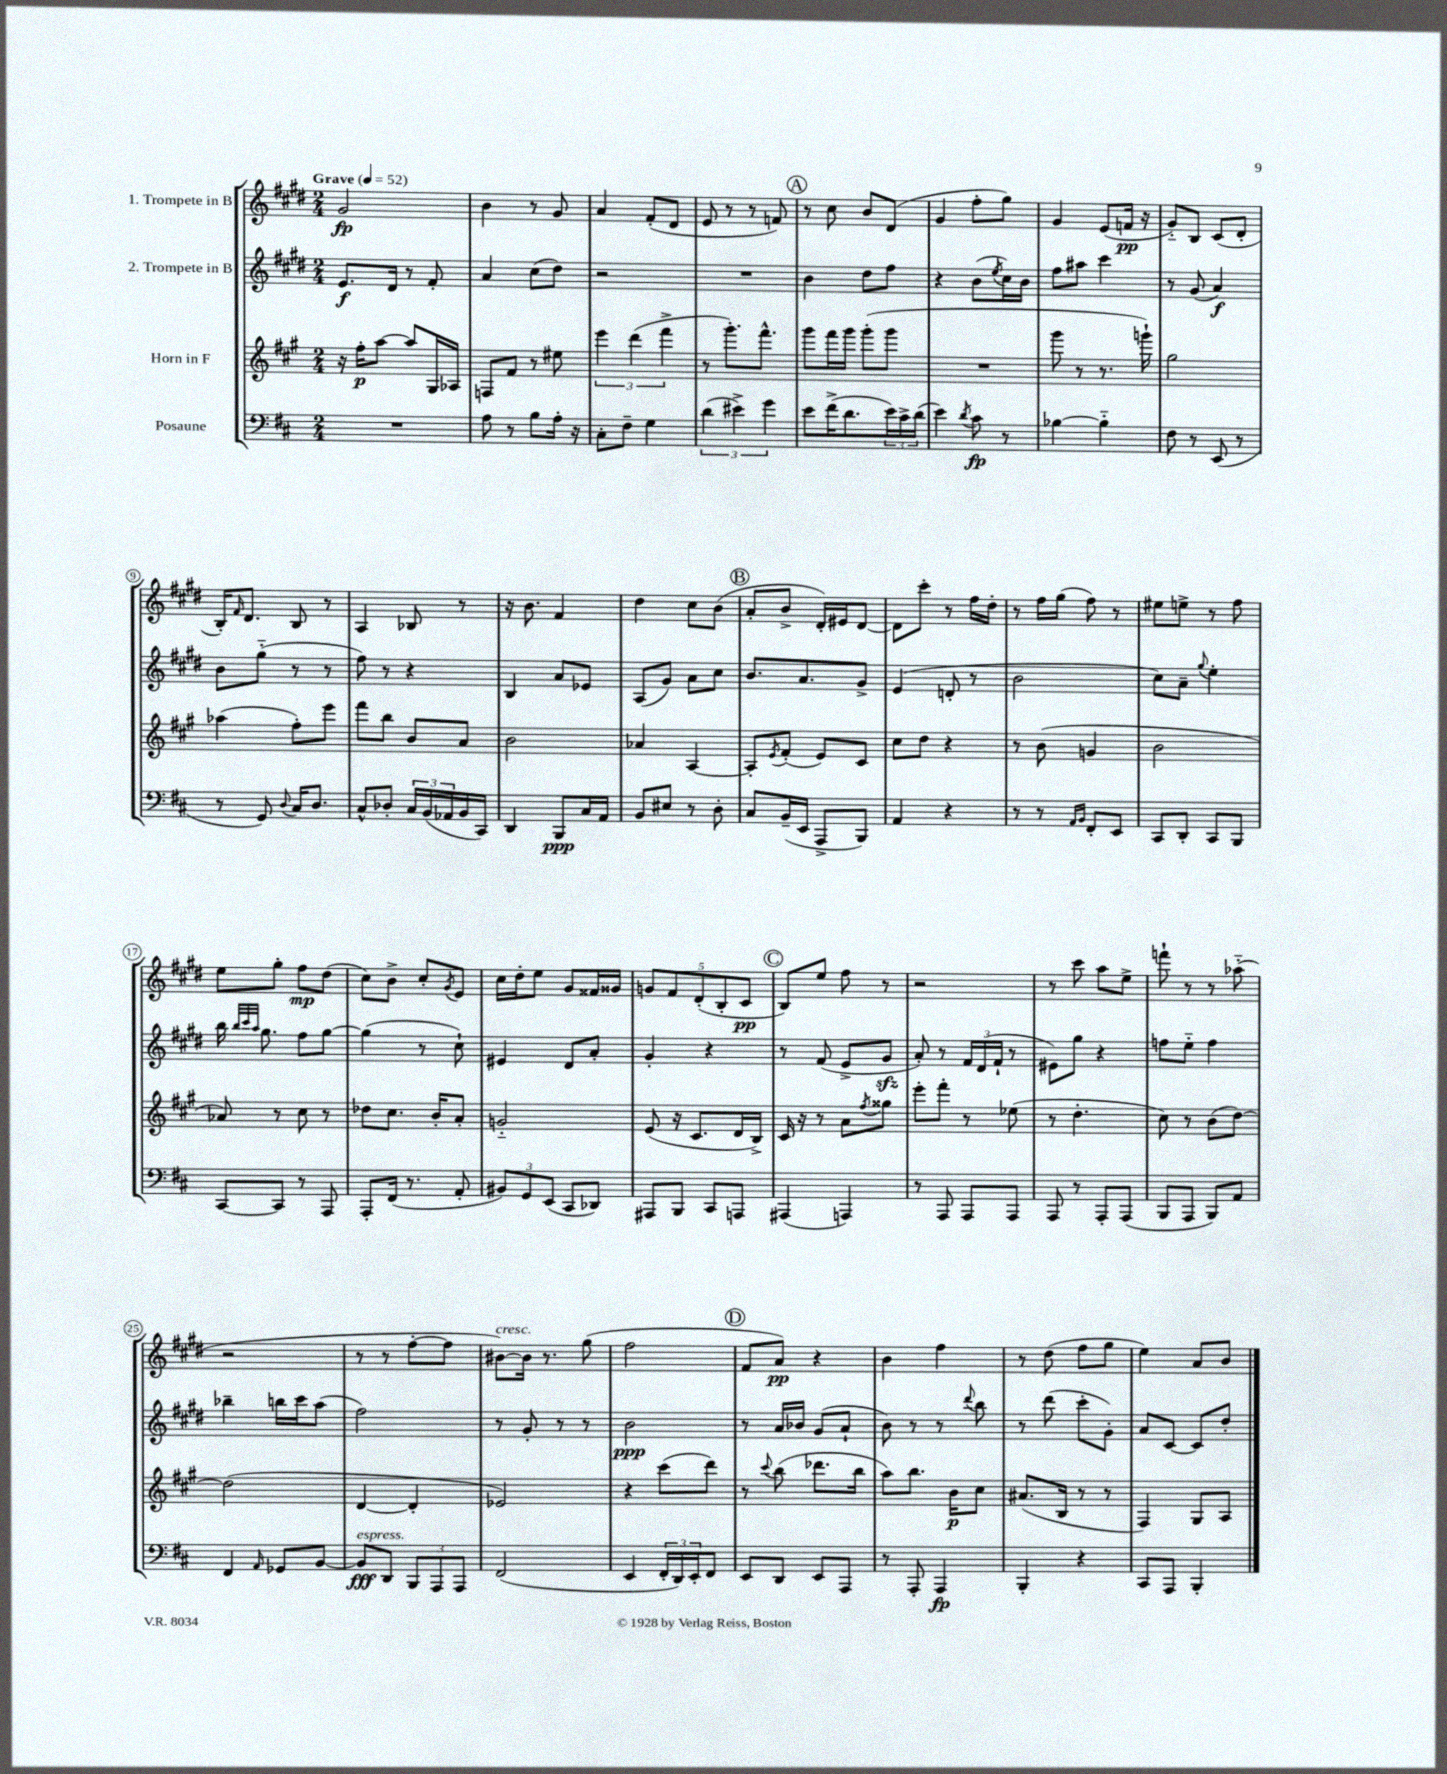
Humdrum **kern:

**kern	**kern	**kern	**kern
*staff4	*staff3	*staff2	*staff1
*clefF4	*clefG2	*clefG2	*clefG2
*k[f#c#]	*k[f#c#g#]	*k[f#c#g#d#]	*k[f#c#g#d#]
*M2/4	*M2/4	*M2/4	*M2/4
*MM52	*MM52	*MM52	*MM52
2r	16r	8.e	2g#
.	16ff#'	.	.
.	[8aa	.	.
.	.	16d#	.
.	8aa]	8r	.
.	16G#	8f#'	.
.	16A-	.	.
=	=	=	=
8A	8F	4a	4b
8r	8f#	.	.
8B	8r	(8cc#	8r
16A'	8ee#	8dd#)	8g#
16r	.	.	.
=	=	=	=
8C#'	6eee	2r	4a
8F#~	.	.	.
.	(6ddd	.	.
4G	.	.	(8f#'
.	6fff#^	.	.
.	.	.	8d#
=	=	=	=
(6d	8r	2r	8e
.	8.ggg#')	.	8r
6e#^)	.	.	.
.	.	.	8r
.	8.fff#^^	.	.
6g	.	.	.
.	.	.	8f)
=	=	=	=
8e	8ggg#	4b	8r
(16f#^	16fff#	.	8cc#
8.d	16ggg#	.	.
.	(8ggg#'	8dd#	8b
24e)	8ggg#	8ff#	(8d#
24c#^	.	.	.
(24d	.	.	.
=	=	=	=
4e)	2r	4r	4g#
8qd	.	.	.
8c#	.	(8b	8ff#'
.	.	8qee	.
8r	.	16cc#)	8gg#)
.	.	16b	.
=	=	=	=
[4B-	8ggg#	8ff#	4g#
.	8r	8aa#	.
4B-'~]	8.r	4ccc#	(8e
.	.	.	16f
.	16ggg`)	.	16r
=	=	=	=
8F#	2gg#	8r	8g#'~)
8r	.	(8g#	8B
(8EE	.	4a)	(8c#
8r	.	.	8d#'
=	=	=	=
8r	(4aa-	8b	16B')
.	.	.	16qqf#
.	.	.	8.d#
8GG)	.	(8gg#'~	.
8qqD	.	.	.
16C#	8ff#')	8r	8B
8.D	.	.	.
.	8eee	8r	8r
=	=	=	=
8C#^^	8fff#	8ff#)	4A
8D-'	8bb	8r	.
24C#	8b	4r	8B-
(24BB	.	.	.
24AA-	.	.	.
16BB	8a	.	8r
16CC#)	.	.	.
=	=	=	=
4DD	2b	4B	16r
.	.	.	8.b
8BBB	.	8a	4f#
16C#	.	8e-	.
16AA	.	.	.
=	=	=	=
8BB	4a-	(8A	4dd#
8E#	.	8g#)	.
8r	[4A	8a	8cc#
8D'	.	8cc#	(8b
=	=	=	=
8C#	8A']	8.b	8a'
.	8qe	.	.
(16BB~	(8f#'	.	8b^
16EE	.	8.a	.
8AAA^	8e)	.	16d#')
.	.	.	16e#
8BBB)	8c#	8g#^	[8d#
=	=	=	=
4AA	8cc#	(4e	8d#]
.	8dd	.	8ccc#'
4r	4r	8d'	8r
.	.	8r	16ff#
.	.	.	16dd#'
=	=	=	=
8r	8r	2b	8r
8r	(8b	.	16ff#
.	.	.	(16gg#
16qqAA	.	.	.
16qqBB	.	.	.
8FF#'	4g	.	8ff#)
8EE	.	.	8r
=	=	=	=
8CC#	2b	8cc#)	8ee#
8DD'	.	8a~	8ee^
.	.	8qqgg#	.
8CC#	.	4ee'	8r
8BBB	.	.	8ff#
=	=	=	=
[8CC#	8a-)	16bb	8ee
.	.	32qqbb	.
.	.	32qqccc#	.
.	.	32qqaa	.
.	.	8.gg#	.
8CC#]	8r	.	8gg#'
8r	8cc#	8ff#	8ff#
8AAA	8r	[8gg#	(8dd#
=	=	=	=
8AAA'	8dd-	(4gg#]	8cc#)
(16FF#	8.cc#	.	8b^
8.r	.	.	.
.	.	8r	8cc#'
.	16b'	.	.
.	.	.	8qg#
8AA'	8a'	8cc#`)	8e
=	=	=	=
12BB#)	2g'~	4e#	16cc#
.	.	.	16dd#'
12GG	.	.	.
.	.	.	8ee
(12EE	.	.	.
8CC#	.	8d#	8g#
8DD-)	.	8a'	16f##
.	.	.	16g##
=	=	=	=
8AAA#	(8e	4g#'	10g
.	.	.	10f#
8BBB	16r	.	.
.	8.c#	.	.
.	.	.	(10d#'
8CC#	.	4r	.
.	.	.	10B'
8AAA	16d	.	.
.	.	.	10c#
.	16B^)	.	.
=	=	=	=
(4AAA#	16c#	8r	8B)
.	16r	.	.
.	8r	(8f#	8ee
4AAA)	8a	8e^	8ff#
.	8qff#	.	.
.	8gg##	8g#	8r
=	=	=	=
8r	8eee'	8a')	2r
8AAA	8fff#'	8r	.
8AAA	8r	24f#	.
.	.	(24d#	.
.	.	24f#`	.
8AAA	(8ee-	8r	.
=	=	=	=
8AAA	8r	8e#)	8r
8r	4.dd'	8gg#	8ccc#
8AAA'	.	4r	8aa
(8AAA	.	.	8ee^
=	=	=	=
8BBB	8cc#)	8ff	8fff`
8AAA	8r	8ee'~	8r
8BBB)	(8b	4ff	8r
8AA	[8dd)	.	(8aa-'~
=	=	=	=
4FF#	(2dd]	4bb-~	2r
16qqAA	.	.	.
8GG-	.	16bb	.
.	.	16ccc#	.
[8BB	.	(8aa	.
=	=	=	=
8BB]	[4d	2ff#)	8r
8DD	.	.	8r
12BBB	4d']	.	[8ff#'
12AAA	.	.	.
.	.	.	8ff#]
12AAA	.	.	.
=	=	=	=
(2FF#	2e-)	8r	[8b#)
.	.	8g#'	16b#]
.	.	.	8.r
.	.	8r	.
.	.	8r	(8gg#
=	=	=	=
4EE	4r	2b	2ff#
24FF#'	(8ccc#	.	.
24DD)	.	.	.
24EE'	.	.	.
8FF#	8ddd)	.	.
=	=	=	=
8EE	8r	8r	8f#
.	8qqccc#	.	.
8DD	(8bb	16a	8a)
.	.	16b-	.
8EE	8.ddd-	(8g#	4r
8AAA	.	8a`	.
.	16bb	.	.
=	=	=	=
8r	8aa)	8b)	4b
8AAA'	8.bb	8r	.
4AAA	.	8r	4ff#
.	16b	.	.
.	.	8qqddd#	.
.	8cc#	8bb	.
=	=	=	=
4BBB'	(8.a#	8r	8r
.	.	(8ddd#	(8dd#
.	16B	.	.
4r	8r	8ccc#'	8ff#
.	8r	8g#')	8gg#
=	=	=	=
8CC#	4F#)	8a	4ee)
8AAA	.	[8c#	.
4BBB'	8G#	8c#]	8a
.	8A	8dd#'	8b
==	==	==	==
*-	*-	*-	*-
